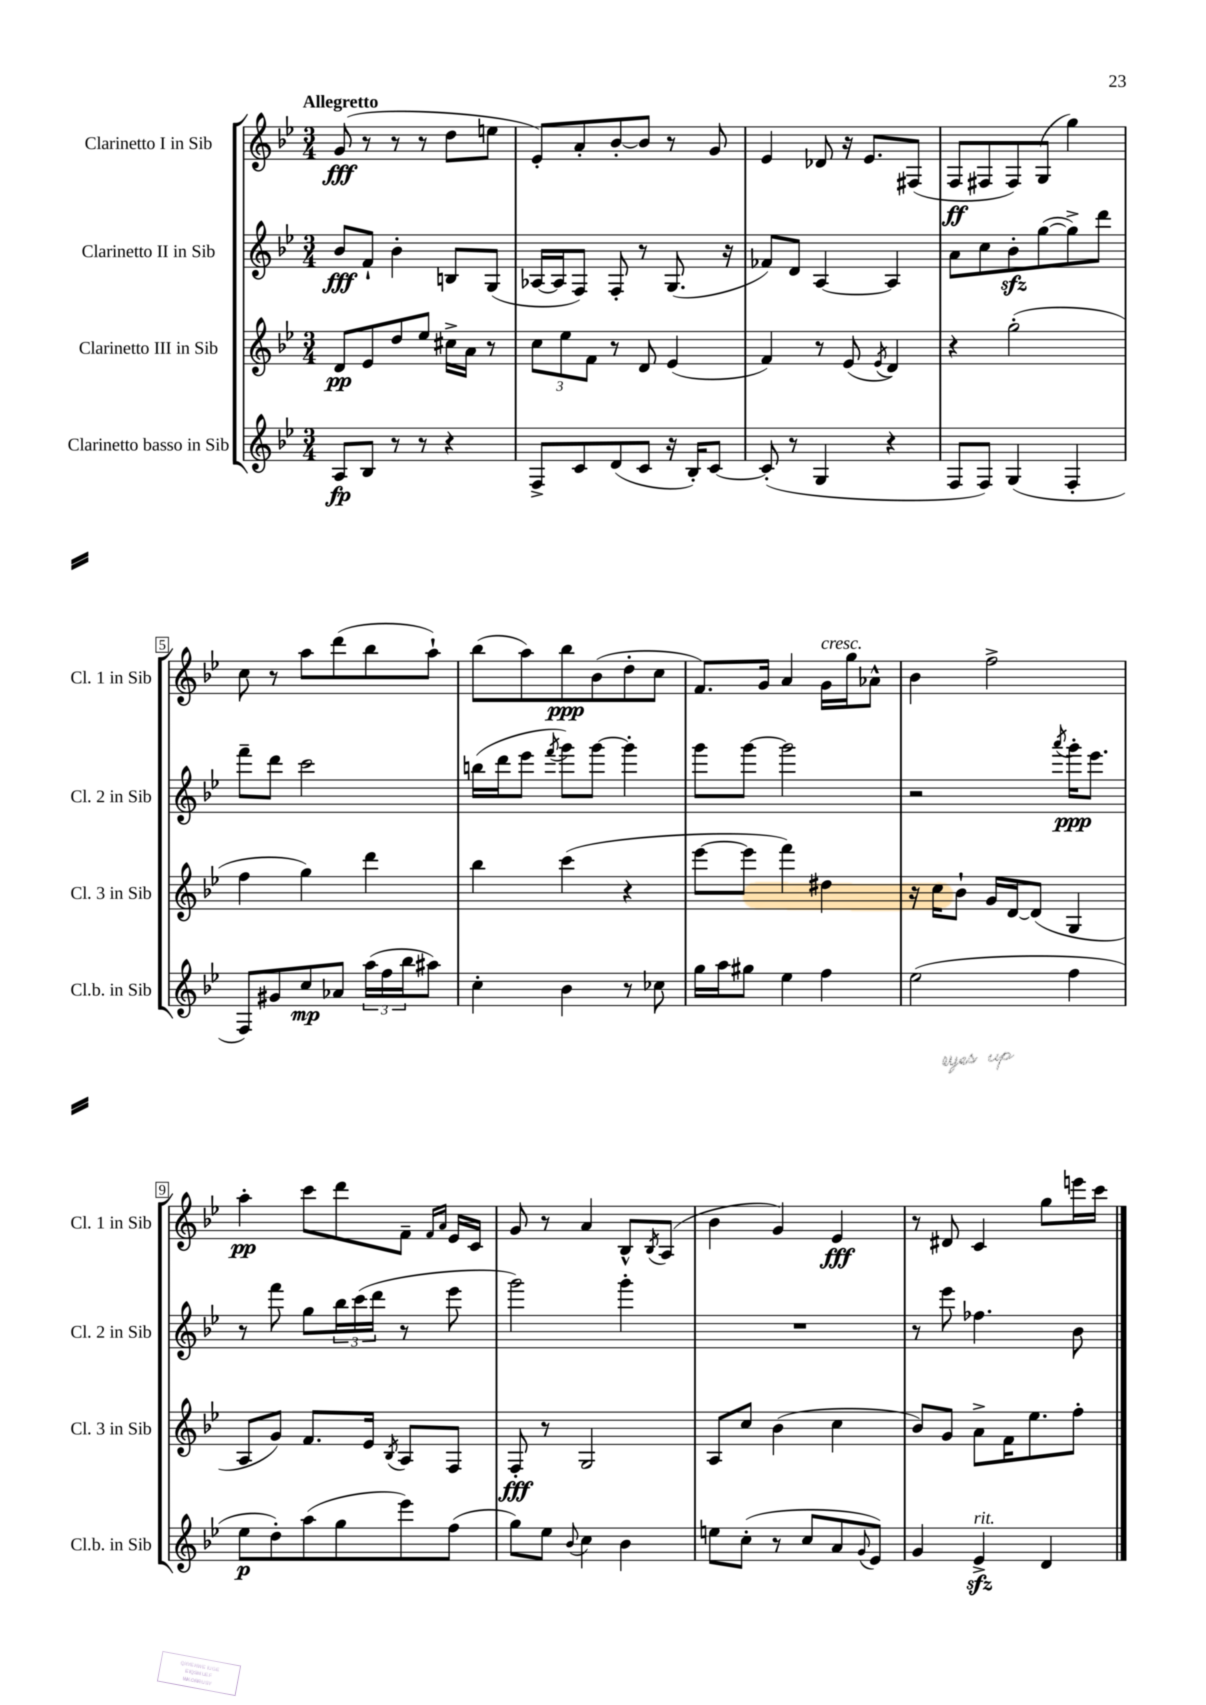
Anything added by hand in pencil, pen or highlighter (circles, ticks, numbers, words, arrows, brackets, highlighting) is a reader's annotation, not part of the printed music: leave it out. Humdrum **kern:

**kern	**kern	**kern	**kern
*staff4	*staff3	*staff2	*staff1
*clefG2	*clefG2	*clefG2	*clefG2
*k[b-e-]	*k[b-e-]	*k[b-e-]	*k[b-e-]
*M3/4	*M3/4	*M3/4	*M3/4
8A	8d	8b-	(8g
8B-	8e-	8f`	8r
8r	8dd	4b-'	8r
8r	8ee-	.	8r
4r	16cc#^	8B	8dd
.	16a	.	.
.	8r	(8G	8ee
=	=	=	=
8F^	12cc	[16A-	8e-')
.	.	16A-]	.
.	12ee-	.	.
8c	.	8F)	8a'
.	12f	.	.
(8d	8r	8F'	[8b-'
8c	8d	8r	8b-]
16r	(4e-	(8.G	8r
16B-')	.	.	.
[8c	.	.	8g
.	.	16r	.
=	=	=	=
(8c']	4f)	8f-)	4e-
8r	.	8d	.
4G	8r	[4A	8d-
.	(8e-	.	16r
.	.	.	8.e-
.	8qe-	.	.
4r	4d)	4A]	.
.	.	.	(8F#
=	=	=	=
8F	4r	8a	8F
8F)	.	8cc	8F#
(4G	(2gg'	8b-'	8F#)
.	.	([8gg	(8G
4F'	.	8gg^])	4gg)
.	.	8ddd	.
=	=	=	=
8F)	4ff	8fff~	8cc
8g#	.	8ddd	8r
8cc	4gg)	2ccc	8aa
8a-	.	.	(8ddd
(24aa	4ddd	.	8bb-
24ff	.	.	.
24bb-	.	.	.
8aa#)	.	.	8aa`)
=	=	=	=
4cc'	4bb-	(16bb	(8bb-
.	.	16ddd	.
.	.	8eee-	8aa)
.	.	8qfff	.
4b-	(4ccc	8ggg)	8bb-
.	.	[8ggg	(8b-
8r	4r	4ggg']	8dd'
8cc-	.	.	8cc
=	=	=	=
16gg	[8eee-	8ggg	8.f)
16aa	.	.	.
8gg#	8eee-]	[8ggg	.
.	.	.	16g
4ee-	4fff)	2ggg]	4a
4ff	4dd#	.	16g
.	.	.	16gg
.	.	.	8a-^^
=	=	=	=
(2ee-	16r	2r	4b-
.	16cc	.	.
.	8b-`	.	.
.	16g	.	2ff^
.	[16d	.	.
.	(8d]	.	.
.	.	8qaaa	.
4ff	4G	16ggg'	.
.	.	8.eee-	.
=	=	=	=
8ee-	8A	8r	4aa'
8dd')	8g)	8fff	.
(8aa	8.f	8gg	8ccc
8gg	.	24bb-	8ddd
.	.	(24ccc	.
.	16e-	.	.
.	.	24ddd	.
.	8qB-	.	.
8eee-)	8A	8r	8f~
.	.	.	16qqf
.	.	.	16qqa
(8ff	8F	8eee-	16e-
.	.	.	16c
=	=	=	=
8gg)	8F'	2ggg)	8g
8ee-	8r	.	8r
8qqb-	.	.	.
4cc	2G	.	4a
4b-	.	4ggg'	8B-^^
.	.	.	8qB-
.	.	.	(8A
=	=	=	=
8ee	8A	2.r	4b-
(8cc'	8cc	.	.
8r	(4b-	.	4g)
8cc	.	.	.
8a	4cc	.	4e-
8qqg	.	.	.
8e-)	.	.	.
=	=	=	=
4g	8b-)	8r	8r
.	8g	8eee-	8d#
4e-^	8a^	4.ff-	4c
.	16f	.	.
.	8.ee-	.	.
4d	.	.	8gg
.	8ff'	8b-	16eee
.	.	.	16ccc
==	==	==	==
*-	*-	*-	*-
